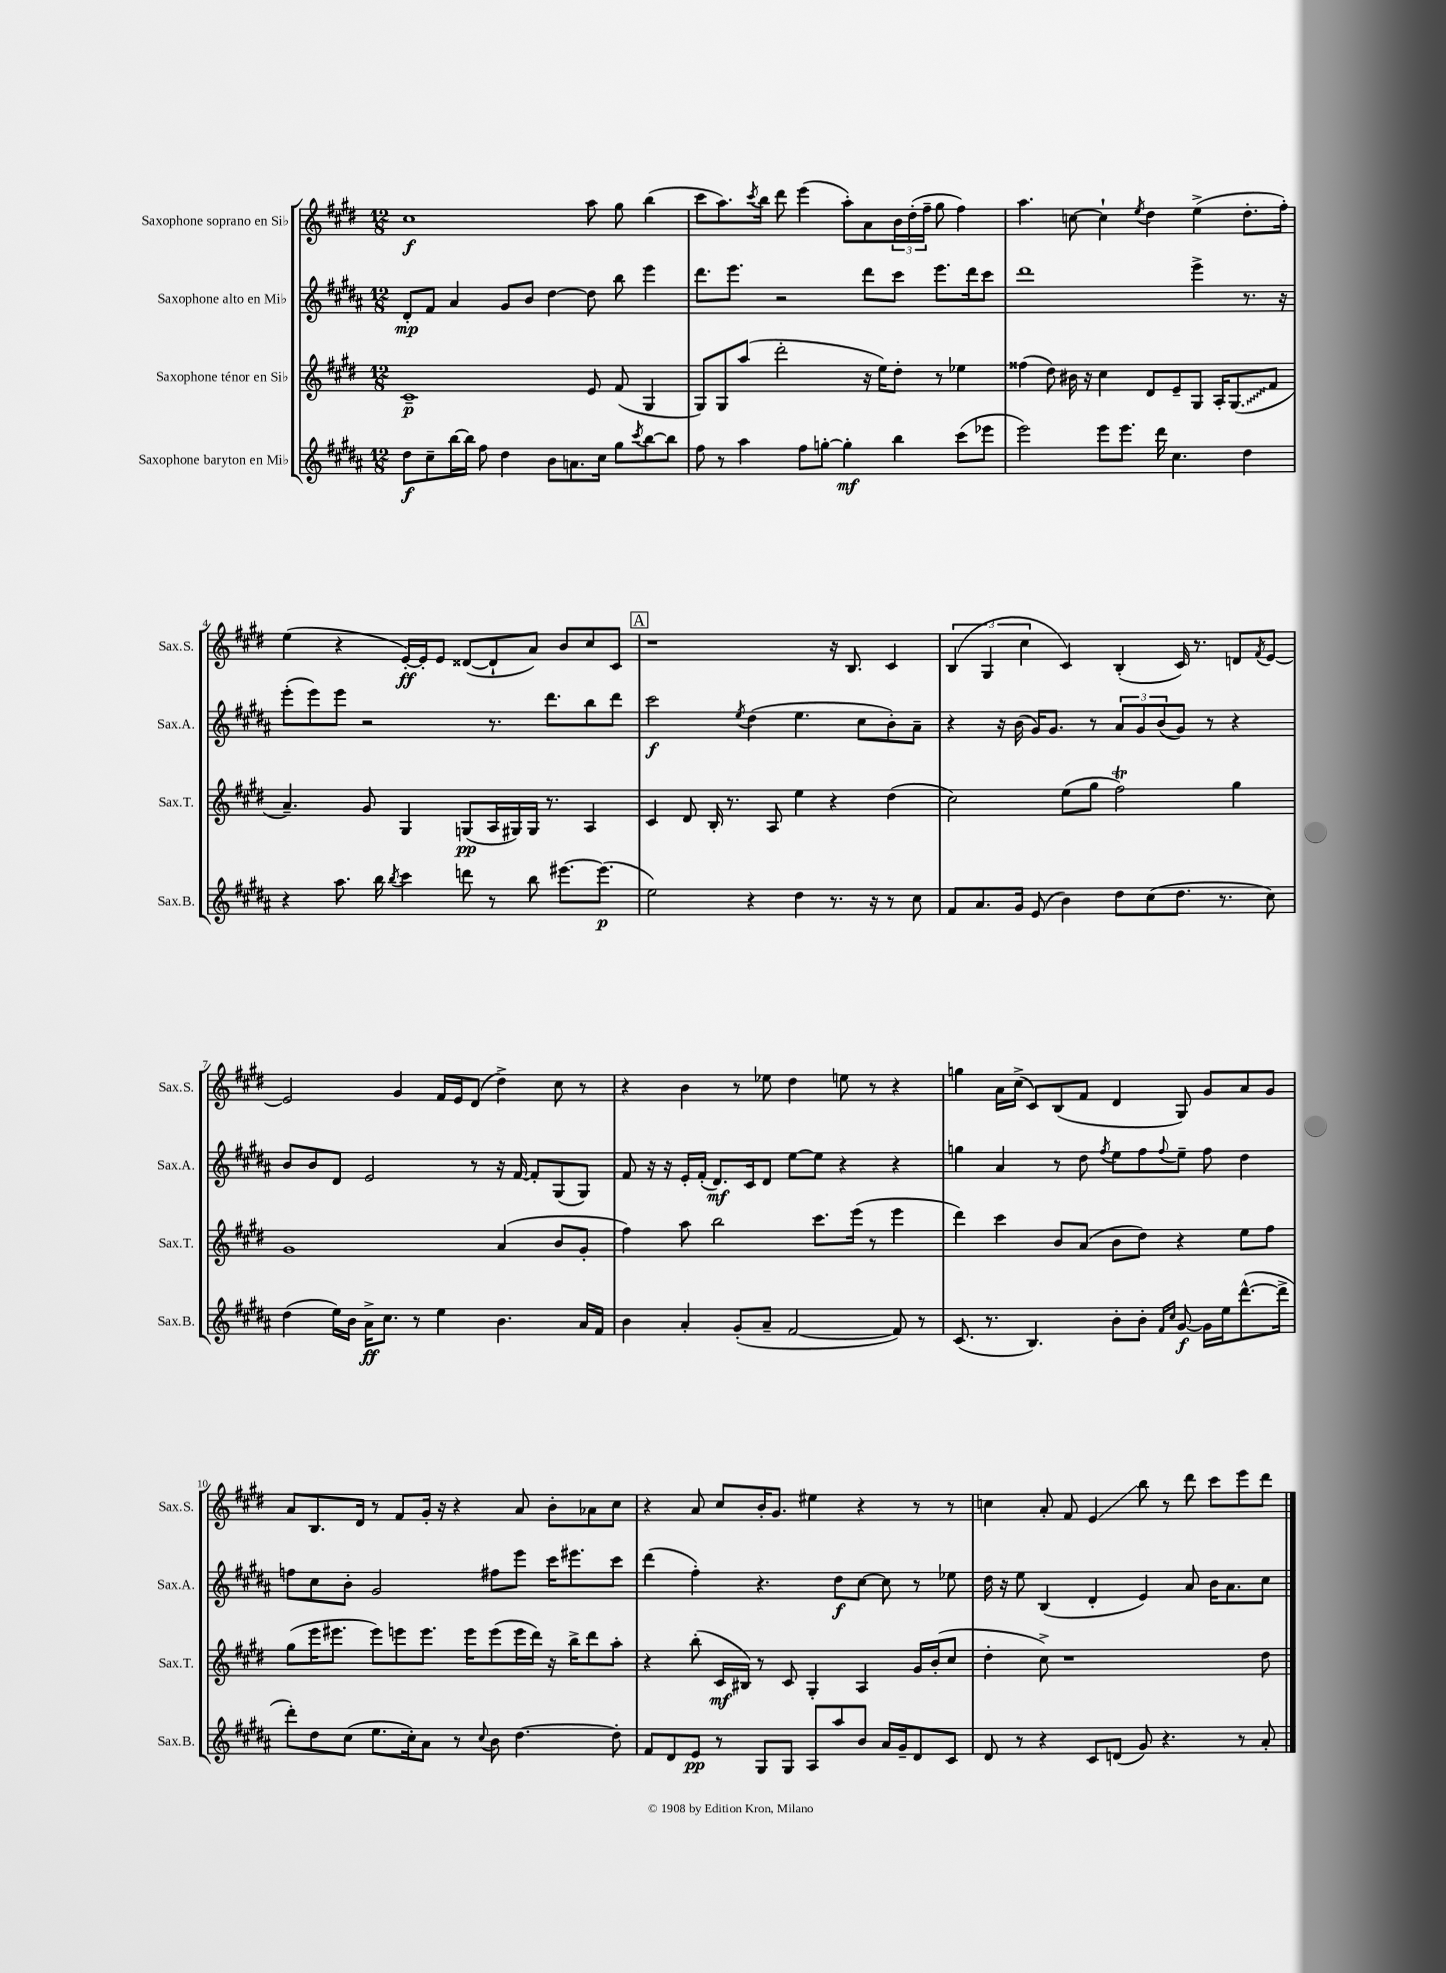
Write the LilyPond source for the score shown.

<<
\new StaffGroup <<
\new Staff = "s0" \with { instrumentName = "Saxophone soprano en Sib" shortInstrumentName = "Sax.S." } {
    \clef treble \key e \major \numericTimeSignature \time 12/8
    cis''1\f a''8 gis''8 b''4( |
    cis'''8 a''8.) \acciaccatura { cis'''8 } b''16 dis'''8 e'''4( a''8-.) a'8 \tuplet 3/2 { b'16 dis''16-.( fis''16-- } gis''8 fis''4) |
    a''4. c''8~ c''4-! \acciaccatura { e''8 } dis''4 e''4->( dis''8.-. fis''16-.) |
    e''4( r4 e'16~-.\ff) e'16-. e'8 disis'8~( disis'8-! a'8) b'8 cis''8 cis'8 |
    \mark \markup { \box "A" } r1 r16 b8. cis'4 |
    \tuplet 3/2 { b4( gis4 cis''4 } cis'4) b4-.( cis'16) r8. d'8 \acciaccatura { fis'8 } e'8~ |
    e'2 gis'4 fis'16 e'16 dis'8( dis''4->) cis''8 r8 |
    r4 b'4 r8 ees''8 dis''4 e''8 r8 r4 |
    g''4 a'16 cis''16->( cis'8) b8( fis'8 dis'4 gis8) gis'8 a'8 gis'8 |
    a'8 b8. dis'16 r8 fis'8 gis'16-. r16 r4 a'8 b'8-. aes'8 cis''8 |
    r4 a'8 cis''8 b'16-. gis'8. eis''4 r4 r8 r8 |
    c''4 a'8-. fis'8 e'4\glissando b''8 r8 dis'''8 cis'''8 e'''8 dis'''8 \bar "|." |
}
\new Staff = "s1" \with { instrumentName = "Saxophone alto en Mib" shortInstrumentName = "Sax.A." } {
    \clef treble \key b \major \numericTimeSignature \time 12/8
    dis'8-.\mp fis'8 ais'4 gis'8 b'8 dis''4~ dis''8 b''8 e'''4 |
    dis'''8. e'''8. r2 dis'''8 cis'''8 e'''8. dis'''16 cis'''8 |
    dis'''1 e'''4-> r8. r16 |
    e'''8-.( e'''8) e'''8 r2 r8. dis'''8. b''8 dis'''8 |
    \mark \markup { \box "A" } cis'''2\f \acciaccatura { e''8 } dis''4( e''4. cis''8 b'8-.) ais'8-- |
    r4 r16 b'16( gis'16) gis'8. r8 \tuplet 3/2 { ais'8 gis'8 b'8( } gis'8) r8 r4 |
    b'8 b'8 dis'8 e'2 r8 r16 fis'16~ fis'8-. gis8( gis8) |
    fis'8 r16 r16 e'16-. fis'16-.( dis'8.\mf) cis'16 dis'8 e''8~ e''8 r4 r4 |
    g''4 ais'4 r8 dis''8 \acciaccatura { fis''8 } e''8 fis''8 \appoggiatura { fis''8 } e''8-- fis''8 dis''4 |
    f''8 cis''8 b'8-. gis'2 fis''8 e'''8 cis'''16 eis'''8. cis'''8 |
    dis'''4( fis''4-.) r4. dis''8\f cis''8~ cis''8 r8 ees''8 |
    dis''16 r16 e''8 b4( dis'4-. e'4) ais'8 b'16 ais'8. cis''8 \bar "|." |
}
\new Staff = "s2" \with { instrumentName = "Saxophone ténor en Sib" shortInstrumentName = "Sax.T." } {
    \clef treble \key e \major \numericTimeSignature \time 12/8
    cis'1--\p e'8 fis'8( gis4 |
    gis8) gis8 a''8( dis'''2-. r16 e''16) dis''8-. r8 ees''4 |
    fisis''4( dis''8) bis'16 r16 cis''4 dis'8 e'8-- gis8 a16-. \once \override Glissando.style = #'zigzag gis8.\glissando( fis'8 |
    a'4.--) gis'8 gis4 g8\pp( a16 gis16) gis16 r8. a4 |
    \mark \markup { \box "A" } cis'4 dis'8 b16-. r8. a8 e''4 r4 dis''4( |
    cis''2) e''8( gis''8 fis''2\trill) gis''4 |
    gis'1 a'4( b'8 gis'8-. |
    fis''4) a''8 b''2 cis'''8. e'''16( r8 e'''4 |
    dis'''4) cis'''4 b'8 a'8( b'8 dis''8) r4 e''8 fis''8 |
    gis''8( e'''16 eis'''8. eis'''8) e'''8 e'''8. e'''16 e'''8( e'''16 dis'''16) r16 b''16-> dis'''8 a''8-. |
    r4 b''8-.( cis'16\mf bis16) r8 cis'8 gis4-. a4 gis'16 b'16-.( cis''8 |
    dis''4-. cis''8->) r1 dis''8 \bar "|." |
}
\new Staff = "s3" \with { instrumentName = "Saxophone baryton en Mib" shortInstrumentName = "Sax.B." } {
    \clef treble \key b \major \numericTimeSignature \time 12/8
    dis''8\f cis''8-- b''16~ b''16 fis''8 dis''4 b'8 a'8. cis''16 gis''8 \acciaccatura { cis'''8 } b''8~ b''8 |
    fis''8 r8 ais''4 fis''8 g''8~-. g''4-.\mf b''4 cis'''8( ees'''8 |
    e'''2) e'''8 e'''8. dis'''16 cis''4. dis''4 |
    r4 ais''8. b''16 \acciaccatura { b''8 } cis'''4 d'''8 r8 b''8 eis'''8.~ eis'''8.\p( |
    \mark \markup { \box "A" } e''2) r4 dis''4 r8. r16 r8 cis''8 |
    fis'8 ais'8. gis'16 e'8( b'4) dis''8 cis''8( dis''8. r8. cis''8) |
    dis''4( e''16) b'16 ais'16->\ff cis''8. r8 e''4 b'4. ais'16 fis'16 |
    b'4 ais'4-. gis'8-.( ais'8-- fis'2~ fis'8) r8 |
    cis'8.( r8. b4.) b'8-. b'8-. \grace { fis'16 cis''16 } gis'8~\f gis'16 e''16 dis'''8.~-^( dis'''16-> |
    dis'''8-.) dis''8 cis''8( e''8. cis''16-.) ais'8 r8 \appoggiatura { cis''8 } b'8 dis''4.~ dis''8-. |
    fis'8 dis'8 e'8\pp r8 gis8 gis8 ais8 ais''8 b'8 ais'16 gis'16-- dis'8 cis'8 |
    dis'8 r8 r4 cis'8 d'8( gis'8) r4. r8 ais'8-. \bar "|." |
}
>>
>>
